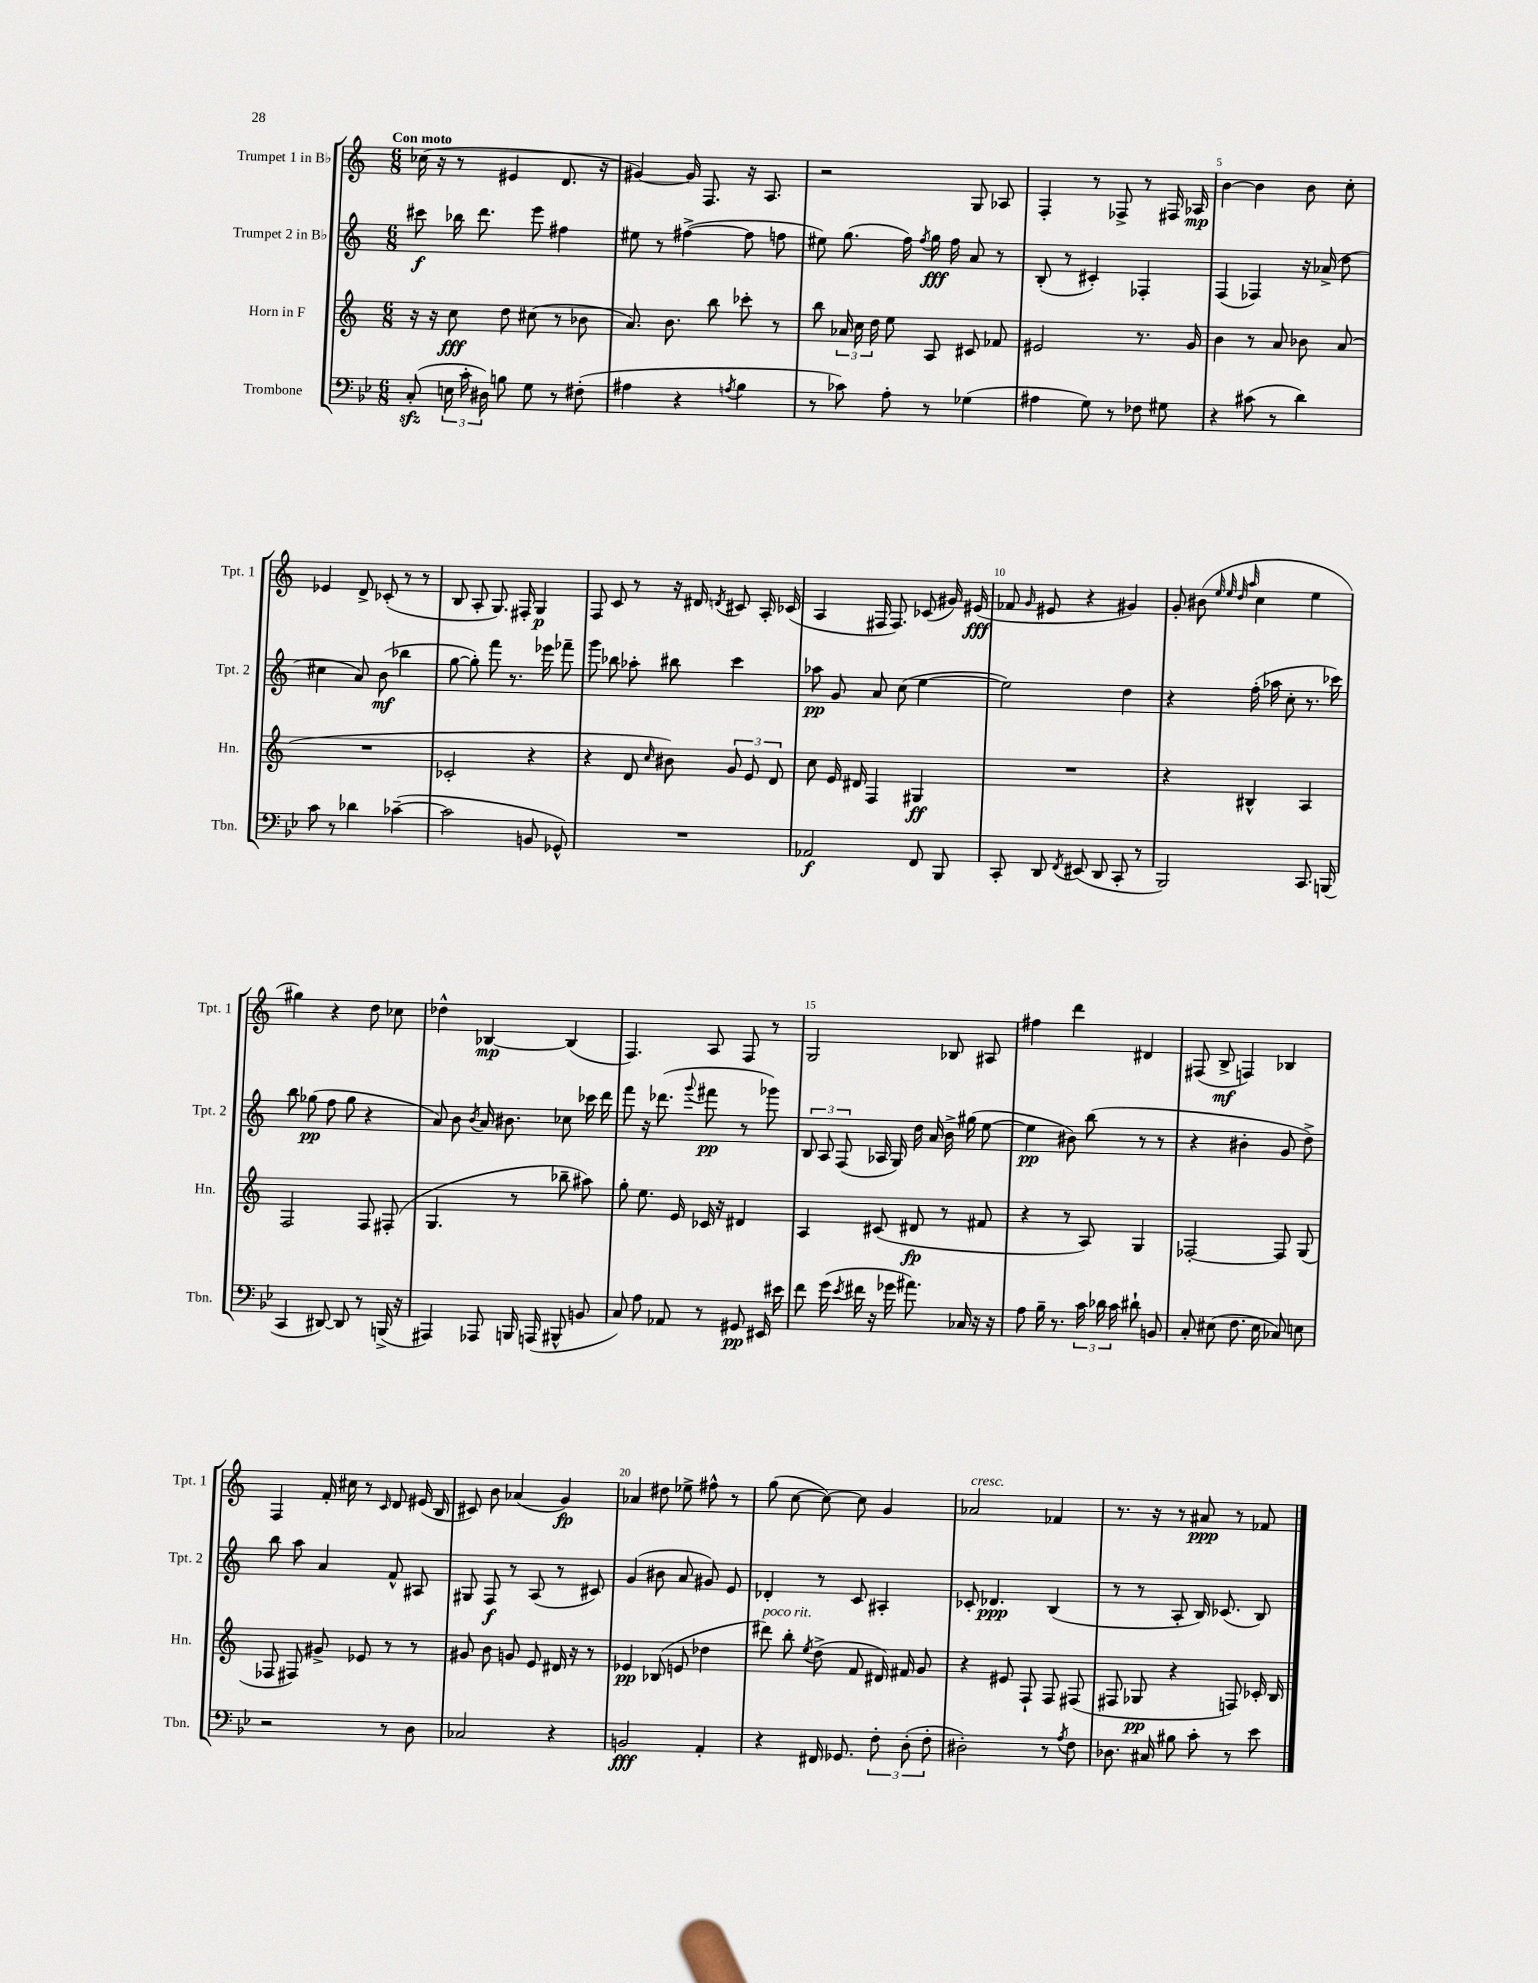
<<
\new StaffGroup <<
\new Staff = "s0" \with { instrumentName = "Trumpet 1 in Bb" shortInstrumentName = "Tpt. 1" } {
    \clef treble \key c \major \numericTimeSignature \time 6/8 \tempo "Con moto"
    \autoBeamOff ces''16( r16 r8 eis'4 d'8. r16 |
    gis'4~) gis'16 f8. r16 a8. |
    r2 g8 aes8 |
    f4-. r8 fes8-> r8 fis16 aes16\mp |
    b'4~ b'4 b'8 c''8-. |
    ees'4 d'8-> ces'8-.( r8 r8 |
    b8 a8-. g8.) fis16-. g4\p |
    f8 c'8 r8 r16 dis'16 \acciaccatura { d'8 } cis'8 a16-. ces'16( |
    a4 fis16 fis8.) ces'8( gis'16) eis'16\fff( |
    fes'8 \grace { g'16 } eis'8 r4 gis'4) |
    g'8-. bis'8( \grace { e''32 e''32 d''32 a''32 } c''4 e''4 |
    gis''4) r4 d''8 ces''8 |
    des''4-^ bes4~\mp bes4( |
    f4.) a8 f8 r8 |
    g2 bes8 ais8 |
    fis''4 d'''4 dis'4 |
    fis8( b8->\mf f4) bes4 |
    f4 f'16-. cis''16 r8 \grace { c'16 } d'8 eis'16( b16 |
    cis'8) b'8 aes'4( g'4\fp) |
    aes'4 dis''8 ees''8-> fis''8-^ r8 |
    g''8( c''8~ c''8~) c''8 g'4 |
    aes'2^\markup { \italic "cresc." } fes'4 |
    r8. r16 r8 ais'8\ppp r8 fes'8 \bar "|." |
}
\new Staff = "s1" \with { instrumentName = "Trumpet 2 in Bb" shortInstrumentName = "Tpt. 2" } {
    \clef treble \key c \major \numericTimeSignature \time 6/8
    \autoBeamOff cis'''8\f bes''16 d'''8. e'''8 fis''4 |
    eis''8 r8 fis''4~->( fis''8 f''8 |
    eis''8) g''8.( f''16) \acciaccatura { f''8 } g''16\fff f''16 a'8 r8 |
    b8-.( r8 cis'4-.) fes4-. |
    f4( fes4) r16 aes'16->( d''8 |
    cis''4 a'8) b'8\mf( bes''4 |
    g''8~ g''8-.) f'''8 r8. ees'''16 fes'''8-- |
    g'''8 bes''8 aes''8-. bis''8 c'''4 |
    aes''8\pp g'8 a'8 c''8( e''4~ |
    e''2) d''4 |
    r4 f''16-.( aes''16 c''8-. r8. ces'''16) |
    b''8 ges''8\pp( f''8 ges''8 r4 |
    a'8) b'8 \acciaccatura { b'8 } a'16 bis'8. ces''8 ces'''16 d'''16 |
    f'''8 r16 des'''8.( \appoggiatura { g'''8 } fis'''8\pp r8 ges'''8) |
    \tuplet 3/2 { b8 a8 f8( } aes16 g16) d''16 a'16 b'16-> gis''16( e''8~ |
    e''4\pp bis'8) b''8( r8 r8 |
    r4 bis'4-. g'8 d''8->) |
    b''8 a''8 a'4 f'8-^ ais8 |
    gis8 f8\f r8 a8( r8 cis'8) |
    g'4( bis'8 a'8 gis'8) e'8 |
    des'4-. r8 c'8 ais4-. |
    ces'8-. des'4.\ppp b4( |
    r8 r8 a8-. b16) ces'8.( b8) \bar "|." |
}
\new Staff = "s2" \with { instrumentName = "Horn in F" shortInstrumentName = "Hn." } {
    \clef treble \key c \major \numericTimeSignature \time 6/8
    \autoBeamOff r16 r16 c''8\fff d''8 cis''8( r8 bes'8 |
    a'8.) b'8. b''8 ces'''8-. r8 |
    b''8 \tuplet 3/2 { aes'16 c''16 d''16 } e''8 a8 cis'8 fes'8 |
    eis'2 r8. g'16 |
    b'4 r8 a'8 bes'8 a'8( |
    R2. |
    ces'2-. r4 |
    r4 d'8 \grace { c''16 } bis'8) \tuplet 3/2 { g'8 e'8 d'8 } |
    c''8 e'16 dis'16 f4 gis4\ff |
    R2. |
    r4 bis4-^ a4 |
    f2 f8 fis8-.( |
    g4. r8 bes''8-- ais''8) |
    g''8-. e''8. e'16 ces'16 r16 dis'4 |
    a4 cis'8( dis'8\fp r8 fis'8 |
    r4 r8 a8) g4 |
    fes2~-. fes8 g8( |
    fes8 fis8) gis'8-> ees'8 r8 r8 |
    gis'8 b'8 g'8 e'8 dis'16 r16 r8 |
    ees'4\pp bes8( e'8 des''4 |
    dis'''8^\markup { \italic "poco rit." }) b''8-. \acciaccatura { e''8 } d''8->( f'8 dis'16) fis'16 g'8 |
    r4 eis'8 f8-! f8 fis8( |
    fis8 ges8\pp r4 f8) ces'16-. b16 \bar "|." |
}
\new Staff = "s3" \with { instrumentName = "Trombone" shortInstrumentName = "Tbn." } {
    \clef bass \key bes \major \numericTimeSignature \time 6/8
    \autoBeamOff c8-.\sfz( \tuplet 3/2 { e16 c'16-. dis16) } b8 g8 r8 fis8-.( |
    ais4 r4 \acciaccatura { a8 } bes4 |
    r8 ces'8) a8-. r8 ges4( |
    ais4 g8) r8 fes8 gis8 |
    r4 cis'8( r8 d'4) |
    c'8 r8 des'4 ces'4~--( |
    ces'2 b,8 ges,8-^) |
    R2. |
    aes,2\f f,8 bes,,8 |
    c,8-. d,8 \acciaccatura { f,8 } eis,8( d,8 c,8-. r8 |
    bes,,2) c,8. b,,16( |
    c,4 dis,8~) dis,8 r8 b,,16->( r16 |
    ais,,4) aes,,8 b,,16 a,,16( bis,,8-^ b,8 |
    c8) a8 aes,8 r8 gis,8\pp eis,16 eis'16 |
    f'8 g'16( \acciaccatura { ees'8 } fis'16 r16 ges'16 ais'8.) ces16 r16 r16 |
    a8 bes16-- r8. \tuplet 3/2 { c'16 des'16 c'16 } dis'8-! b,8 |
    c8-. eis8( f8. eis16 ces8) e8 |
    r2 r8 d8 |
    ces2 r4 |
    b,2\fff a,4-. |
    r4 fis,16 ges,8. \tuplet 3/2 { f8-. d8-.( f8-. } |
    dis2-.) r8 \acciaccatura { a8 } f8 |
    des8. cis16 bis8 c'8-. r8 ees'8 \bar "|." |
}
>>
>>
\layout { \context { \Score \override BarNumber.break-visibility = ##(#f #t #t) barNumberVisibility = #(every-nth-bar-number-visible 5) } }
